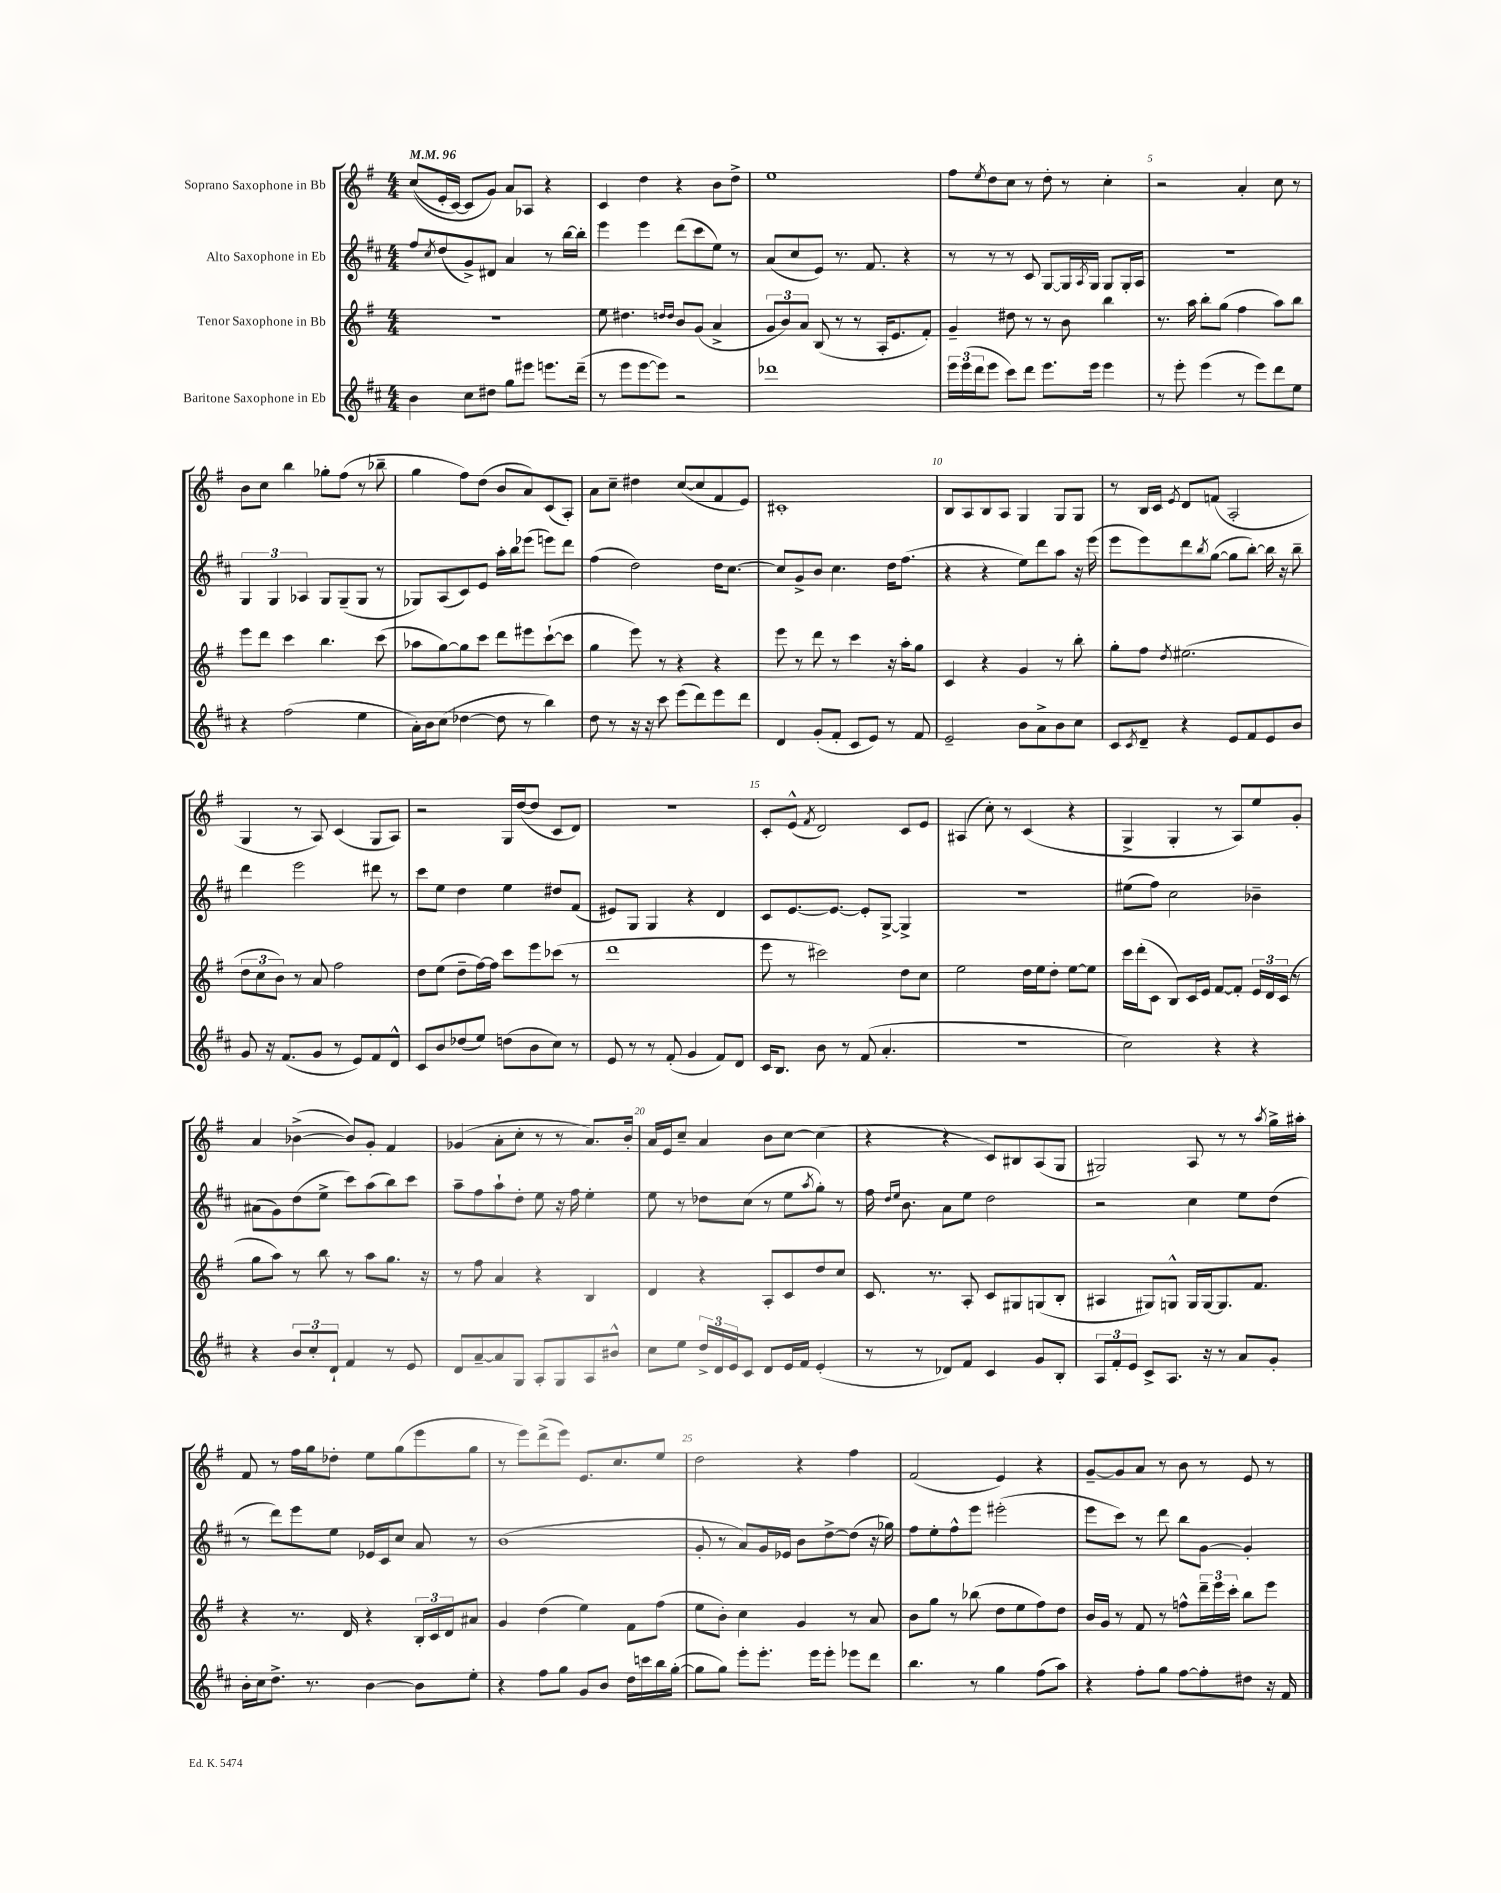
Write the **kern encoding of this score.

**kern	**kern	**kern	**kern
*part4	*part3	*part2	*part1
*staff4	*staff3	*staff2	*staff1
*I"Baritone Saxophone in Eb	*I"Tenor Saxophone in Bb	*I"Alto Saxophone in Eb	*I"Soprano Saxophone in Bb
*clefG2	*clefG2	*clefG2	*clefG2
*k[f#c#]	*k[f#]	*k[f#c#]	*k[f#]
*M4/4	*M4/4	*M4/4	*M4/4
*MM96	*MM96	*MM96	*MM96
=1	=1	=1	=1
4b\	1r	8ff#/L	((8cc/L
.	.	8qcc#/	.
.	.	(8dd/	16e'/L
.	.	.	[16c/JJ)
8cc#\L	.	8g^/)	8c/L]
8dd#X\J	.	8d#X/J	8g/J)
8gg\L	.	4a/	8a/L
8eee#X\J	.	.	8A-X/J
8.eeen\L	.	8r	4r
.	.	[16bb\LL	.
(16ddd~\Jk	.	16bb'\JJ]	.
=2	=2	=2	=2
8r	8ee\	4eee\	4c/
8eee\L	4.dd#X\	.	.
[8eee\	.	4eee\	4dd\
8eee\J])	.	.	.
.	16qqddn/LL	.	.
.	16qqdd/JJ	.	.
2r	8b/L	(8ddd\L	4r
.	(8g/J	8ccc#\	.
.	4a^/	8ee\J)	8b\L
.	.	8r	8dd^\J
=3	=3	=3	=3
1ddd-X	12g/L	(8a/L	1ee
.	12b/)	.	.
.	.	8cc#/	.
.	12a/J	.	.
.	(8B/	8e/J)	.
.	8r	8.r	.
.	8r	.	.
.	.	8.f#/	.
.	16A'/KL	.	.
.	8.e/	.	.
.	.	4r	.
.	8f#'/J)	.	.
=4	=4	=4	=4
24eee\LL	4g~/	8r	8ff#\L
(24eee\	.	.	.
24ddd\J	.	.	.
.	.	.	8qee/
8eee\J	.	8r	8dd\
8ccc#\L)	8dd#X\	8r	8cc\J
8ddd\J	8r	8c#/	8r
8.eee\L	8r	[8G/L	8dd'\
.	8b\	16G/L]	8r
.	.	8qA/	.
16eee\Jk	.	16G/JJ	.
4eee\	4bb\	8G/L	4cc'\
.	.	16G'/L	.
.	.	16A/JJ	.
=5	=5	=5	=5
8r	8.r	1r	2r
8eee'\	.	.	.
.	16aa\	.	.
(4eee\	8bb'\L	.	.
.	(8gg\J	.	.
8r	4ff#\	.	4a'/
8eee\L)	.	.	.
8ddd\	8aa\L)	.	8cc\
8ee\J	8bb\J	.	8r
!!LO:LB:g=z
=6	=6	=6	=6
4r	8eee\L	6G/	8b\L
.	8ddd\J	.	8cc\J
.	.	6G/	.
(2ff#\	4ccc\	.	4bb\
.	.	6A-X/	.
.	4.bb\	8G/L	8gg-X'\L
.	.	(8G~/	(8ff#\J
4ee\	.	8G/J	8r
.	(8ccc\	8r	8bb-X~\
=7	=7	=7	=7
16a'\LL)	8aa-X\L	8G-X/L)	4gg\
16b\J	.	.	.
(8cc#\J	[8gg\)	(8A/	.
[4dd-X\	8gg\]	8c#/)	8ff#\L)
.	8ccc\J	8e/J	(8dd\J
8dd-\]	8ddd\L	16aa'\LL	8b/L
.	.	16bb\J	.
8r	8eee#X\	(8eee-X\J	8a/)
4bb\)	([8ccc`\	8eeen\L)	(8c/
.	8ccc\J]	8ddd\J	8A'/J)
=8	=8	=8	=8
8dd\	4gg\	(4ff#\	8a\L
8r	.	.	8cc~\J
16r	8eee\)	2dd\)	4dd#X\
16r	.	.	.
8ccc#\	8r	.	.
(8eee\L	4r	.	([8cc/L
8ddd\)	.	.	8cc/]
8eee\	4r	16dd\KL	8f#/
.	.	[8.cc#\J	.
8ddd\J	.	.	8e/J)
=9	=9	=9	=9
4d/	8eee\	8cc#/L]	1c#X'
.	8r	8g^/	.
(8g'/L	8ddd\	8b/J	.
8f#'/J	8r	4.cc#\	.
8c#/L	4ccc\	.	.
8e/J)	.	.	.
8r	16r	16dd\KL	.
.	16aa'\KL	(8.ff#\J	.
8f#/	8gg\J	.	.
=10	=10	=10	=10
2e~/	4c/	4r	8B/L
.	.	.	8A/
.	4r	4r	8B/
.	.	.	8A/J
8b\L	4g/	8ee\L)	4G/
8a^\	.	8ddd\	.
8b\	8r	8aa\J	8G/L
8cc#\J	8bb'\	16r	8G/J
.	.	(16eee\	.
=11	=11	=11	=11
8c#/L	8gg'\L	8eee\L	8r
8qc#/	.	.	.
8d~/J	8ff#\J	8eee\)	16B/LL
.	.	.	16c/JJ
.	8qdd/	.	8qe/
4r	(2.ee#X\	8ddd\	8d/L
.	.	8qbb/	.
.	.	([8gg\J	(8fn/J
8e/L	.	8gg\L]	2A'/
8f#/	.	[8bb'\J)	.
8e/	.	16bb\]	.
.	.	16r	.
8b/J	.	8bb~\	.
!!LO:LB:g=z
=12	=12	=12	=12
8g/	12dd\L	4ddd\	4G/
.	12cc\	.	.
16r	.	.	.
.	12b\J)	.	.
(8.f#/L	.	.	.
.	8r	2eee\	8r
8g/J	8a/	.	8A/)
8r	2ff#\	.	(4c/
8e/L)	.	.	.
8f#/	.	8ddd#X\	8G/L
8d^^/J	.	8r	8A/J)
=13	=13	=13	=13
8c#/L	8dd\L	8ccc#\L	2r
8b/	(8ee\J	8ee\J	.
(8dd-X/	8dd~\L	4dd\	.
8ee/J)	[16ff#\L)	.	.
.	16ff#\JJ]	.	.
(8ddn\L	8ccc\L	4ee\	16G/LL
.	.	.	([16dd/J
8b\	8eee\	.	8dd/J]
8cc#\J)	(8ccc-X\J	8dd#X/L	8c/L
8r	8r	(8f#/J	8d/J)
=14	=14	=14	=14
8e/	1ddd	8e#X/L)	1r
8r	.	8G/J	.
8r	.	4G/	.
(8f#'/	.	.	.
4g/	.	4r	.
8f#/L)	.	4d/	.
8d/J	.	.	.
=15	=15	=15	=15
16c#/KL	8eee\	8c#/L	8c'/L
8.B/J	.	.	.
.	8r	[8.e/	(8e^^/J
.	.	.	8qf#/
8b\	2ccc#X\)	.	2d/)
.	.	8.e/J_	.
8r	.	.	.
(8f#/	.	8e'/L]	.
4.a'/	.	[8G^/J	.
.	8dd\L	4G^/]	8c/L
.	8cc\J	.	8e/J
=16	=16	=16	=16
1r	2ee\	1r	(4A#X/
.	.	.	8cc'\)
.	.	.	8r
.	16dd\LL	.	(4c/
.	16ee\J	.	.
.	8dd'\J	.	.
.	[8ee\L	.	4r
.	8ee\J]	.	.
=17	=17	=17	=17
2cc#\)	16ccc\LL	(8ee#X\L	4G^/
.	(16ddd'\J	.	.
.	8c\J	8ff#\J)	.
.	8B/L)	2cc#\	4G'/
.	16c/L	.	.
.	16e/JJ	.	.
4r	[8f#/L	.	8r
.	8f#'/J]	.	8A/L)
4r	24e/LL	4b-X~\	8ee/
.	24d/	.	.
.	(24c/JJ	.	.
.	8r	.	8g'/J
!!LO:LB:g=z
=18	=18	=18	=18
4r	8gg\L	(8a#X\L	4a/
.	8aa\J)	8g\)	.
12b/L	8r	(8dd\	([4b-X^\
12cc#'/	.	.	.
.	8bb\	8ee^\J	.
12d`/J	.	.	.
4f#/	8r	8ccc#\L)	8b-/L])
.	8aa\L	(8aa\	8g'/J
8r	8.gg\J	8bb\)	4f#/
8e/	.	8ccc#\J	.
.	16r	.	.
=19	=19	=19	=19
8d/L	8r	8aa~\L	(4g-X/
[8a~/	8ff#\	8ff#\	.
8a/]	4a/	8aa`\	8a'\L
8G/J	.	8dd'\J	8cc'\J
8A'/L	4r	8ee\	8r
8G/	.	16r	8r
.	.	16ff#\	.
8A/	4B/	4ee'\	8.a/L)
8b#X^^/J	.	.	.
.	.	.	16b'/Jk
=20	=20	=20	=20
8cc#\L	4d/	8ee\	16a/LL
.	.	.	16e/J
8ee\J	.	8r	8cc~/J
24dd^/LL	4r	8dd-X\L	4a/
24d/	.	.	.
24e/J	.	.	.
8c#/J	.	(8cc#\J	.
8d/L	8A'/L	8r	8b\L
16e/L	8c/	8ee\L	[8cc\J
16f#/JJ	.	.	.
.	.	8qaa/	.
(4e'/	8dd/	8gg'\J)	(4cc\]
.	8cc/J	8r	.
=21	=21	=21	=21
8r	8.c/	16ff#\	4r
.	.	16qqdd/LL	.
.	.	16qqee/JJ	.
.	.	8.b\	.
8r	.	.	.
.	8.r	.	.
8d-X/L)	.	8a\L	4r
8f#/J	8A'/	8ee\J	.
4c#/	8c/L	2dd\	8c/L)
.	8G#X/	.	8B#X/
8g/L	(8Gn/	.	(8A/
8B'/J	8B'/J	.	8G/J
=22	=22	=22	=22
12A/L	4A#X/	2r	2G#X/)
12f#'/	.	.	.
12e/J	.	.	.
8c#^/L	8G#X/L)	.	.
8.A/J	8Gn^^/J	.	.
.	16G/LL	4cc#\	8A/
16r	[16G/J	.	.
8r	8.G/]	.	8r
8a/L	.	8ee\L	8r
.	8.f#/J	.	.
.	.	.	8qaa/
8g'/J	.	(8dd\J	16gg^\LL
.	.	.	16aa#X'\JJ
!!LO:LB:g=z
=23	=23	=23	=23
16b'\LL	4r	8r	8f#/
16cc#\J	.	.	.
8.dd^\J	.	8ddd\L)	8r
.	8.r	8eee\	16ff#\LL
8.r	.	.	16gg\J
.	.	8ee\J	8dd-X'\J
.	16d/	.	.
[4b\	4r	16e-X/LL	8ee\L
.	.	16c#/J	.
.	.	8cc#/J	(8gg\
8b\L]	24B'/LL	8a/	8eee\
.	24c/	.	.
.	24d/J	.	.
8ee'\J	8a#X/J	8r	8gg\J
=24	=24	=24	=24
4r	4g/	(1b	8r
.	.	.	8eee\L)
8ff#\L	(4dd\	.	(8ddd^\
8gg\J	.	.	8eee\J)
8g/L	4ee\)	.	8.e/L
8b/J	.	.	.
.	.	.	8.cc/
16dd\LL	8f#\L	.	.
16cccn\	.	.	.
16bb\	(8ff#\J	.	8ee/J
([16gg'\JJ	.	.	.
=25	=25	=25	=25
8gg\L]	8ee\L	8g'/	2dd\
8gg\J)	8b'\J)	8r	.
8eee'\L	4cc\	8a/L)	.
8.eee'\J	.	16g/L	.
.	.	16e-X/JJ	.
.	4g/	8b\L	4r
16eee\KL	.	.	.
8eee'\J	.	[8dd^\	.
8eee-X\L	8r	(8dd\J]	4ff#\
8ddd\J	8a/	16r	.
.	.	16gg-X\)	.
=26	=26	=26	=26
4.bb\	8b\L	8ff#\L	(2f#/
.	8gg\J	8ee'\	.
.	8r	8ff#^^\	.
8r	(8bb-X\	8eee\J	.
4gg\	8dd\L	(2eee#X'\	4e/)
.	8ee\	.	.
(8ff#\L	8ff#\)	.	4r
8aa\J)	8dd\J	.	.
=27	=27	=27	=27
4r	16b/LL	8eee\L	[8g~/L
.	16g/JJ	.	.
.	8r	8ccc#\J)	8g/]
8ff#'\L	8f#/	8r	8a/J
8gg\J	8r	8ddd\	8r
[8ff#\L	8ffn^^\L	8bb\L	8b\
8ff#'\]	24ddd~\L	[8g\J	8r
.	24eee\	.	.
.	24ccc'\JJ	.	.
8dd#X\J	8bb\L	4g'/]	8e/
16r	8eee\J	.	8r
16f#/	.	.	.
==	==	==	==
*-	*-	*-	*-
